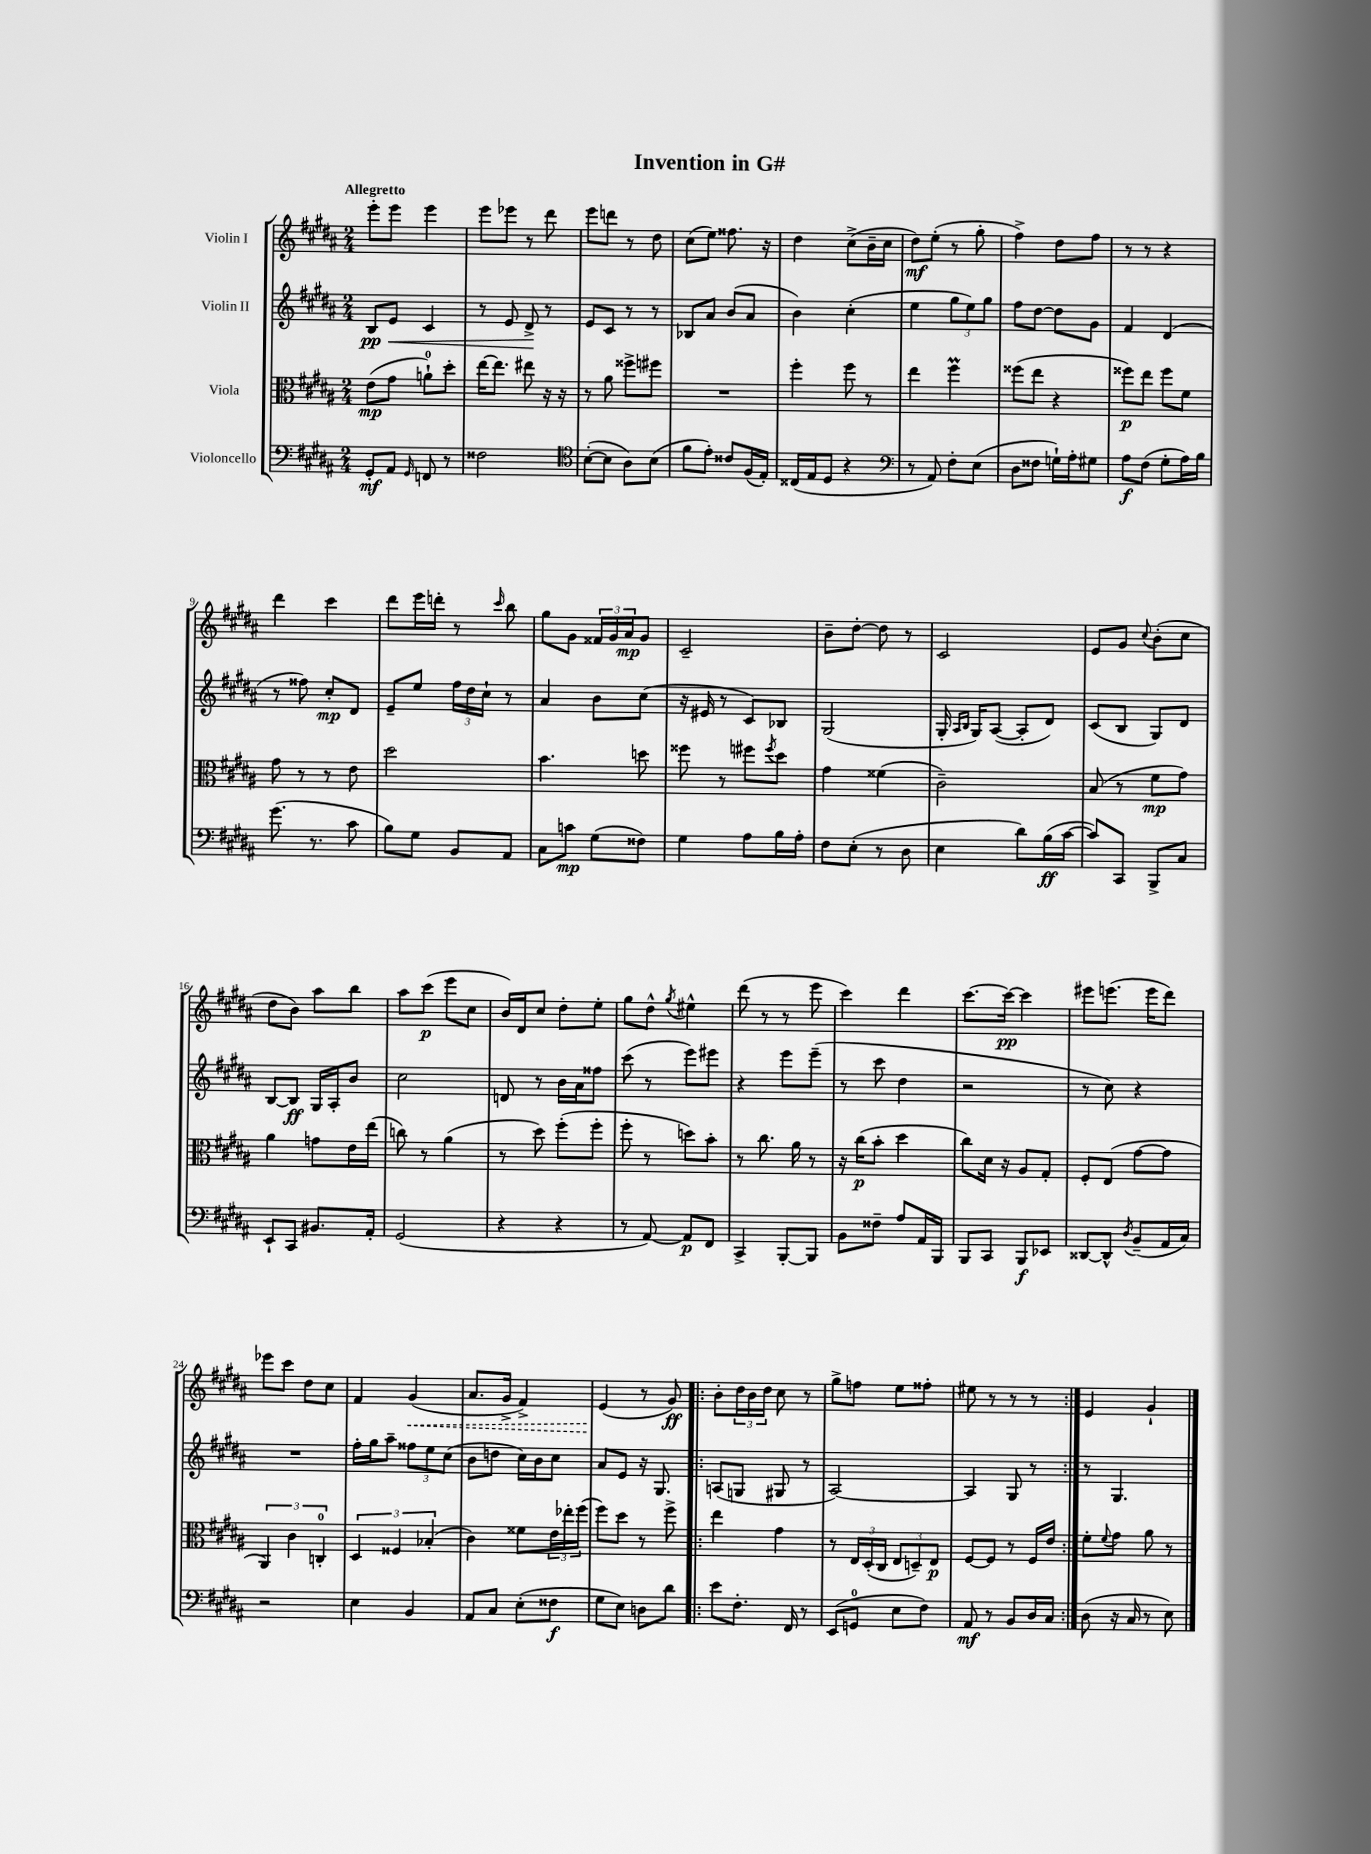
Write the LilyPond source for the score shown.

\header { title = "Invention in G#" }
<<
\new StaffGroup <<
\new Staff = "s0" \with { instrumentName = "Violin I" } {
    \clef treble \key b \major \numericTimeSignature \time 2/4 \tempo "Allegretto"
    e'''8-. e'''8 e'''4 |
    e'''8 ees'''8 r8 dis'''8 |
    e'''8 d'''8 r8 dis''8 |
    cis''8( e''8) fisis''8. r16 |
    dis''4 cis''8->( b'16-- cis''16 |
    dis''8\mf) e''8-.( r8 gis''8-. |
    fis''4->) dis''8 fis''8 |
    r8 r8 r4 |
    dis'''4 cis'''4 |
    dis'''8 e'''16 d'''16-. r8 \grace { cis'''16 } b''8 |
    gis''8 gis'8 \tuplet 3/2 { fisis'16 gis'16 ais'16\mp } gis'8 |
    cis'2-- |
    b'8-- dis''8~-. dis''8 r8 |
    cis'2 |
    e'8 gis'8 \appoggiatura { cis''8 } b'8-.( cis''8 |
    dis''8 b'8) ais''8 b''8 |
    ais''8 cis'''8\p( e'''8 cis''8 |
    b'16) dis'16 cis''8 dis''8-. e''8-. |
    gis''8 dis''8-^ \acciaccatura { gis''8 } eis''4-^ |
    dis'''8( r8 r8 e'''8 |
    cis'''4) dis'''4 |
    cis'''8.~ cis'''16~\pp cis'''4 |
    eis'''8 e'''8.( e'''16 dis'''8) |
    ees'''8 cis'''8 dis''8 cis''8 |
    fis'4 \once \override Hairpin.style = #'dashed-line gis'4\<( |
    ais'8. gis'16-> fis'4->) |
    e'4\!( r8 gis'8\ff) |
    \repeat volta 2 { b'8-. \tuplet 3/2 { dis''16 b'16 dis''16 } cis''8 r8 |
    gis''8-> f''8 e''8 fisis''8-. |
    eis''8 r8 r8 r8 | }
    e'4 gis'4-! \bar "|." |
}
\new Staff = "s1" \with { instrumentName = "Violin II" } {
    \clef treble \key b \major \numericTimeSignature \time 2/4
    b8\pp e'8\< cis'4 |
    r8 e'8 dis'8->\! r8 |
    e'8 cis'8 r8 r8 |
    bes8 ais'8 b'8( ais'8 |
    b'4) cis''4-.( |
    e''4 \tuplet 3/2 { gis''8 e''8) gis''8 } |
    fis''8 dis''8~ dis''8 gis'8 |
    fis'4 dis'4( |
    r8 fisis''8) cis''8-.\mp dis'8 |
    e'8-- e''8 \tuplet 3/2 { fis''16 dis''16 cis''16-! } r8 |
    ais'4 b'8 cis''8( |
    r16 eis'16 r8 cis'8) bes8 |
    gis2( |
    gis16-. \grace { ais16 b16 } gis16) ais8~( ais8-. dis'8) |
    cis'8( b8 gis8) dis'8 |
    b8~ b8\ff gis16 ais16-. b'8 |
    cis''2 |
    d'8 r8 b'16 ais'16 fisis''8 |
    cis'''8( r8 e'''8) eis'''8 |
    r4 e'''8 e'''8--( |
    r8 cis'''8 dis''4 |
    r2 |
    r8 cis''8) r4 |
    R2 |
    fis''16-. gis''16 ais''8-- \tuplet 3/2 { fisis''8 e''8 cis''8( } |
    b'8 d''8 cis''16) b'16 cis''8 |
    ais'8 e'8 r16 gis8. |
    \repeat volta 2 { a8( g8 gis8 r8 |
    ais2~) |
    ais4 gis8 r8 | }
    r8 gis4. \bar "|." |
}
\new Staff = "s2" \with { instrumentName = "Viola" } {
    \clef alto \key b \major \numericTimeSignature \time 2/4
    e'8\mp( gis'8 a'8-0-!) dis''8-. |
    e''16~ e''8. eis''8 r16 r16 |
    r8 ais'8 fisis''8-> fis''8 |
    R2 |
    fis''4-. fis''8 r8 |
    e''4 fis''4\prall |
    fisis''8( e''8 r4 |
    fisis''8\p) e''8 fisis''8 fis'8 |
    gis'8 r8 r8 e'8 |
    dis''2 |
    b'4. d''8 |
    fisis''8 r8 fis''8 \acciaccatura { fis''8 } dis''8 |
    gis'4 fisis'4( |
    cis'2--) |
    b8( r8 fis'8\mp gis'8) |
    ais'4 g'8 e'16 e''16( |
    c''8) r8 ais'4( |
    r8 dis''8) fis''8-.( fis''8-. |
    fis''8-. r8 d''8) b'8-. |
    r8 cis''8. ais'16 r8 |
    r16 cis''16\p( b'8-. dis''4 |
    cis''8) dis'16 r16 ais8 gis8-. |
    fis8-. e8( gis'8~ gis'8 |
    \tuplet 3/2 { ais,4) cis'4 c4-0-. } |
    \tuplet 3/2 { dis4 fisis4 bes4-.( } |
    cis'4) fisis'8 \tuplet 3/2 { e'16 ees''16-. fis''16( } |
    fis''8) dis''8 r8 fis''8-> |
    \repeat volta 2 { e''4 gis'4 |
    r8 \tuplet 3/2 { e16 dis16-.( cis16 } \tuplet 3/2 { e8 d8--) e8\p } |
    fis8~ fis8 r8 fis16 e'16 | }
    fis'8-. \appoggiatura { fis'8 } gis'8 ais'8 r8 \bar "|." |
}
\new Staff = "s3" \with { instrumentName = "Violoncello" } {
    \clef bass \key b \major \numericTimeSignature \time 2/4
    gis,8-.\mf ais,8 \grace { gis,16 } f,8 r8 |
    fisis2 |
    \clef tenor b8~-.( b8 ais8) b8( |
    fis'8 e'8-.) cisis'8 fis16( e16-.) |
    cisis16( e16 dis8 r4 |
    \clef bass r8 ais,8) fis8-. e8( |
    dis8 fisis8 g16-!) ais16-. gis8 |
    ais8\f fis8( gis8-. ais16) b16 |
    gis'8.( r8. cis'8 |
    b8) gis8 b,8 ais,8 |
    cis8 c'8\mp gis8( fisis8) |
    gis4 ais8 b16 ais16-. |
    fis8 e8-.( r8 dis8 |
    e4 dis'8) b16\ff( cis'16~ |
    cis'8) cis,8 b,,8-> cis8 |
    e,8-! cis,8 bis,8. ais,16-. |
    gis,2( |
    r4 r4 |
    r8 ais,8~) ais,8\p fis,8 |
    cis,4-> b,,8~-. b,,8 |
    b,8 fisis8-- ais8 ais,16 b,,16 |
    b,,8 cis,8 b,,8\f ees,8 |
    disis,8~ disis,8-^ \acciaccatura { dis8 } b,8--( ais,16 cis16) |
    r2 |
    e4 b,4 |
    ais,8 cis8 e8-.( fisis8\f |
    gis8 e8) d8 dis'8 |
    \repeat volta 2 { e'8 fis8.-. fis,16 r8 |
    e,8( g,8-0 e8 fis8) |
    ais,8\mf r8 b,8 dis16 cis16 | }
    dis8( r16 cis16 r8 e8) \bar "|." |
}
>>
>>
